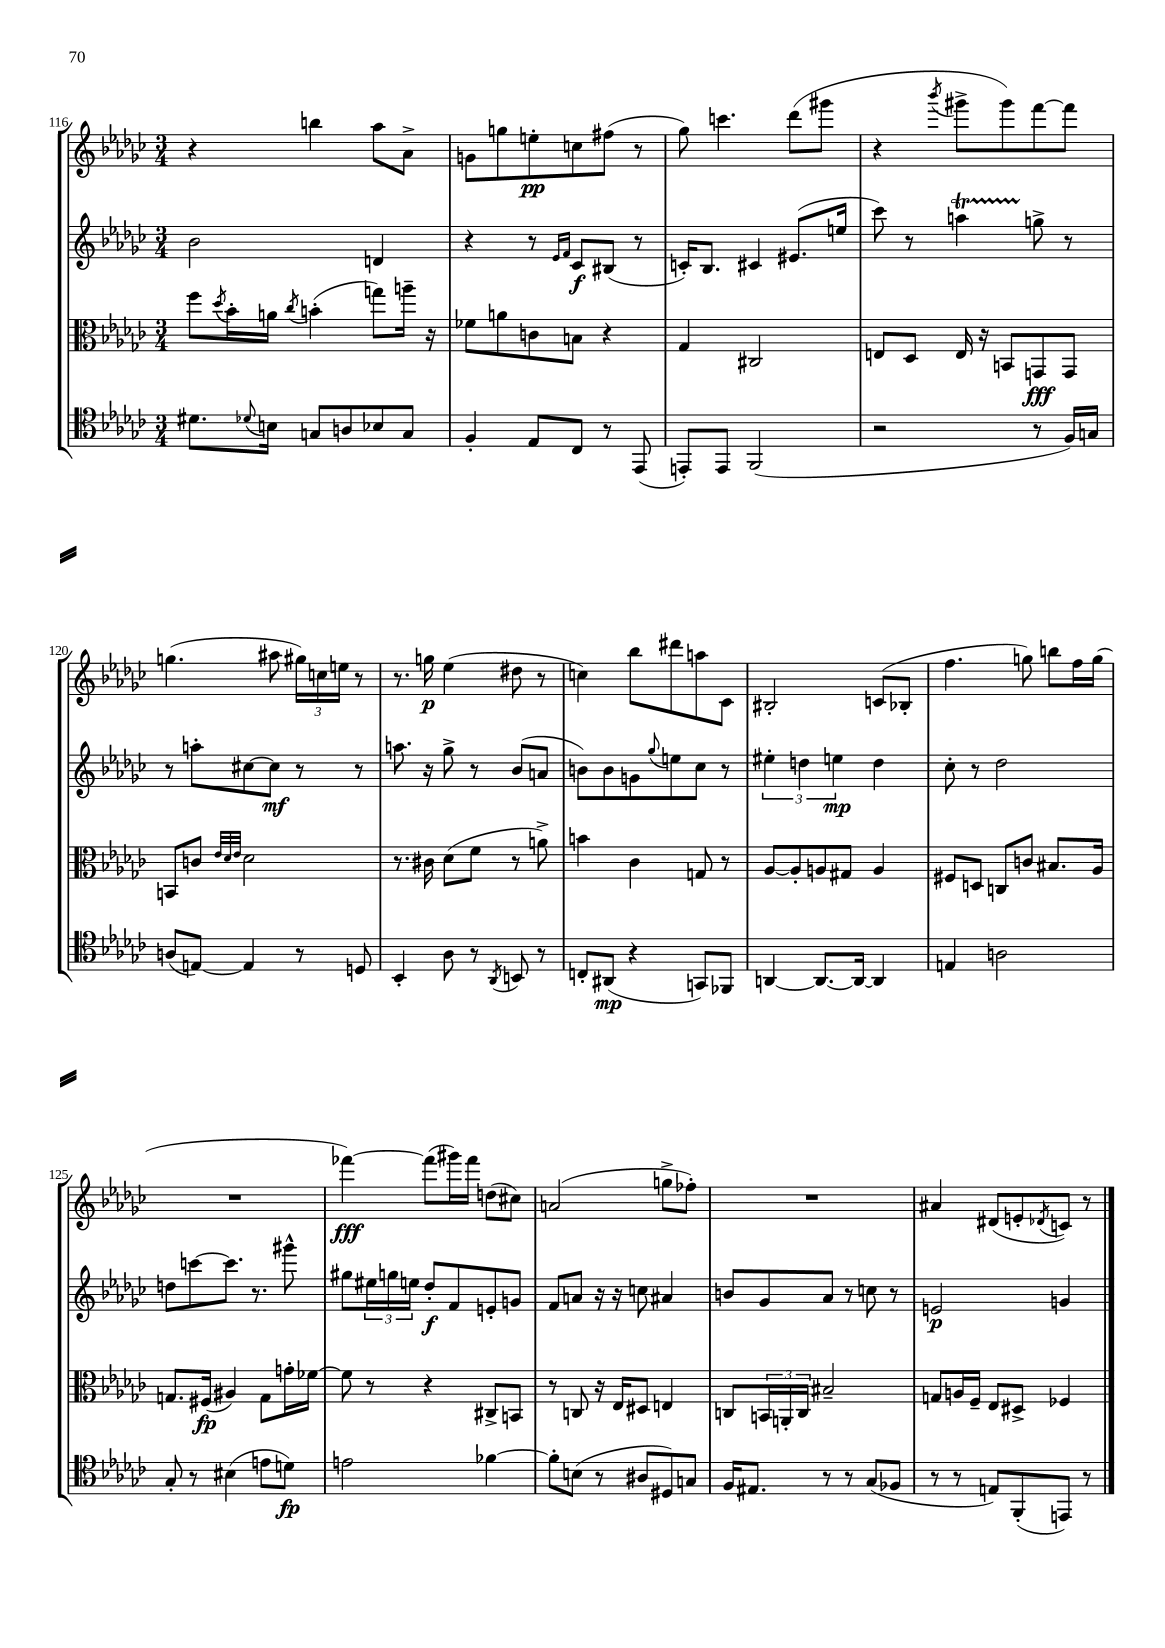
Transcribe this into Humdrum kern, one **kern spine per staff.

**kern	**kern	**kern	**kern
*staff4	*staff3	*staff2	*staff1
*clefC4	*clefC3	*clefG2	*clefG2
*k[b-e-a-d-g-c-]	*k[b-e-a-d-g-c-]	*k[b-e-a-d-g-c-]	*k[b-e-a-d-g-c-]
*M3/4	*M3/4	*M3/4	*M3/4
8.d#	8ff	2b-	4r
.	8qdd-	.	.
.	16b-'	.	.
8qqd-	.	.	.
16B	16a	.	.
.	8qcc-	.	.
8G	(4b'	.	4bb
8A	.	.	.
8B-	8gg)	4d	8aa-
8G	16aa~	.	8a-^
.	16r	.	.
=	=	=	=
4F'	8f-	4r	8g
.	8a	.	8gg
8E-	8c	8r	8ee'
.	.	16qqe-	.
.	.	16qqf	.
8C-	8B	8c-	8cc
8r	4r	(8B#	(8ff#
(8EE-	.	8r	8r
=	=	=	=
8EE')	4G-	16c')	8gg-)
.	.	8.B-	.
8EE	.	.	4.ccc
(2FF	2C#	4c#	.
.	.	(8.e#	(8ddd-
.	.	.	8ggg#
.	.	16ee	.
=	=	=	=
2r	8E	8ccc-)	4r
.	8D-	8r	.
.	.	.	8qbbb-
.	16E	4aa	8ggg#^
.	16r	.	.
.	8BB	.	8ggg#)
8r	8GG	8gg^	[8fff
16F)	8GG	8r	8fff]
16G	.	.	.
=	=	=	=
(8A	8BB	8r	(4.gg
[8E)	8c	8aa'	.
.	32qqe-	.	.
.	32qqd-	.	.
.	32qqe-	.	.
4E]	2d-	[8cc#	.
.	.	8cc#]	8aa#
8r	.	8r	24gg#)
.	.	.	24cc
.	.	.	24ee
8D	.	8r	8r
=	=	=	=
4BB-'	8.r	8.aa	8.r
.	16c#	16r	16gg
8A-	(8d-	8gg-^	(4ee-
8r	8f	8r	.
8qAA-	.	.	.
8BB	8r	(8b-	8dd#
8r	8a^)	8a	8r
=	=	=	=
8C'	4b	8b)	4cc)
(8AA#	.	8b	.
4r	4c-	8g	8bb-
.	.	8qqgg-	.
.	.	8ee	8ddd#
8GG)	8G	8cc-	8aa
8FF-	8r	8r	8c-
=	=	=	=
[4AA	[8A-	6ee#'	2B#'
.	8A-']	.	.
.	.	6dd	.
8.AA_	8A	.	.
.	.	6ee	.
.	8G#	.	.
16AA_	.	.	.
4AA]	4A	4dd	(8c
.	.	.	8B-'
=	=	=	=
4E	8F#	8cc-'	4.ff
.	8D	8r	.
2A	8C	2dd-	.
.	8c	.	8gg)
.	8.B#	.	8bb
.	.	.	16ff
.	16A-	.	(16gg
=	=	=	=
8G-'	8.G	8dd	2.r
8r	.	[8ccc	.
.	(16F#	.	.
(4B#	4A#)	8.ccc]	.
.	.	8.r	.
8e	8G	.	.
8d)	16g'	8ggg#^^	.
.	[16f-	.	.
=	=	=	=
2e	8f-]	8gg#	[4fff-)
.	8r	24ee#	.
.	.	24gg	.
.	.	24ee	.
.	4r	8dd-'	(8fff-]
.	.	8f	16ggg#)
.	.	.	16fff-
[4f-	8C#^	8e'	(8dd
.	8BB	8g	8cc#)
=	=	=	=
8f-']	8r	8f	(2a
(8B	8C	8a	.
8r	16r	16r	.
.	16E-	16r	.
8A#	8D#	8cc	.
8D#)	4E	4a#	8gg^
8G	.	.	8ff-')
=	=	=	=
16F	8C	8b	2.r
8.E#	.	.	.
.	24BB	8g-	.
.	24AA'	.	.
.	24C	.	.
8r	2B#~	8a-	.
8r	.	8r	.
(8G-	.	8cc	.
8F-	.	8r	.
=	=	=	=
8r	8G	2e	4a#
8r	16A	.	.
.	16F~	.	.
8E)	8E-	.	(8d#
(8FF'	8D#^	.	8e'
.	.	.	8qd-
8EE)	4F-	4g	8c)
8r	.	.	8r
==	==	==	==
*-	*-	*-	*-
